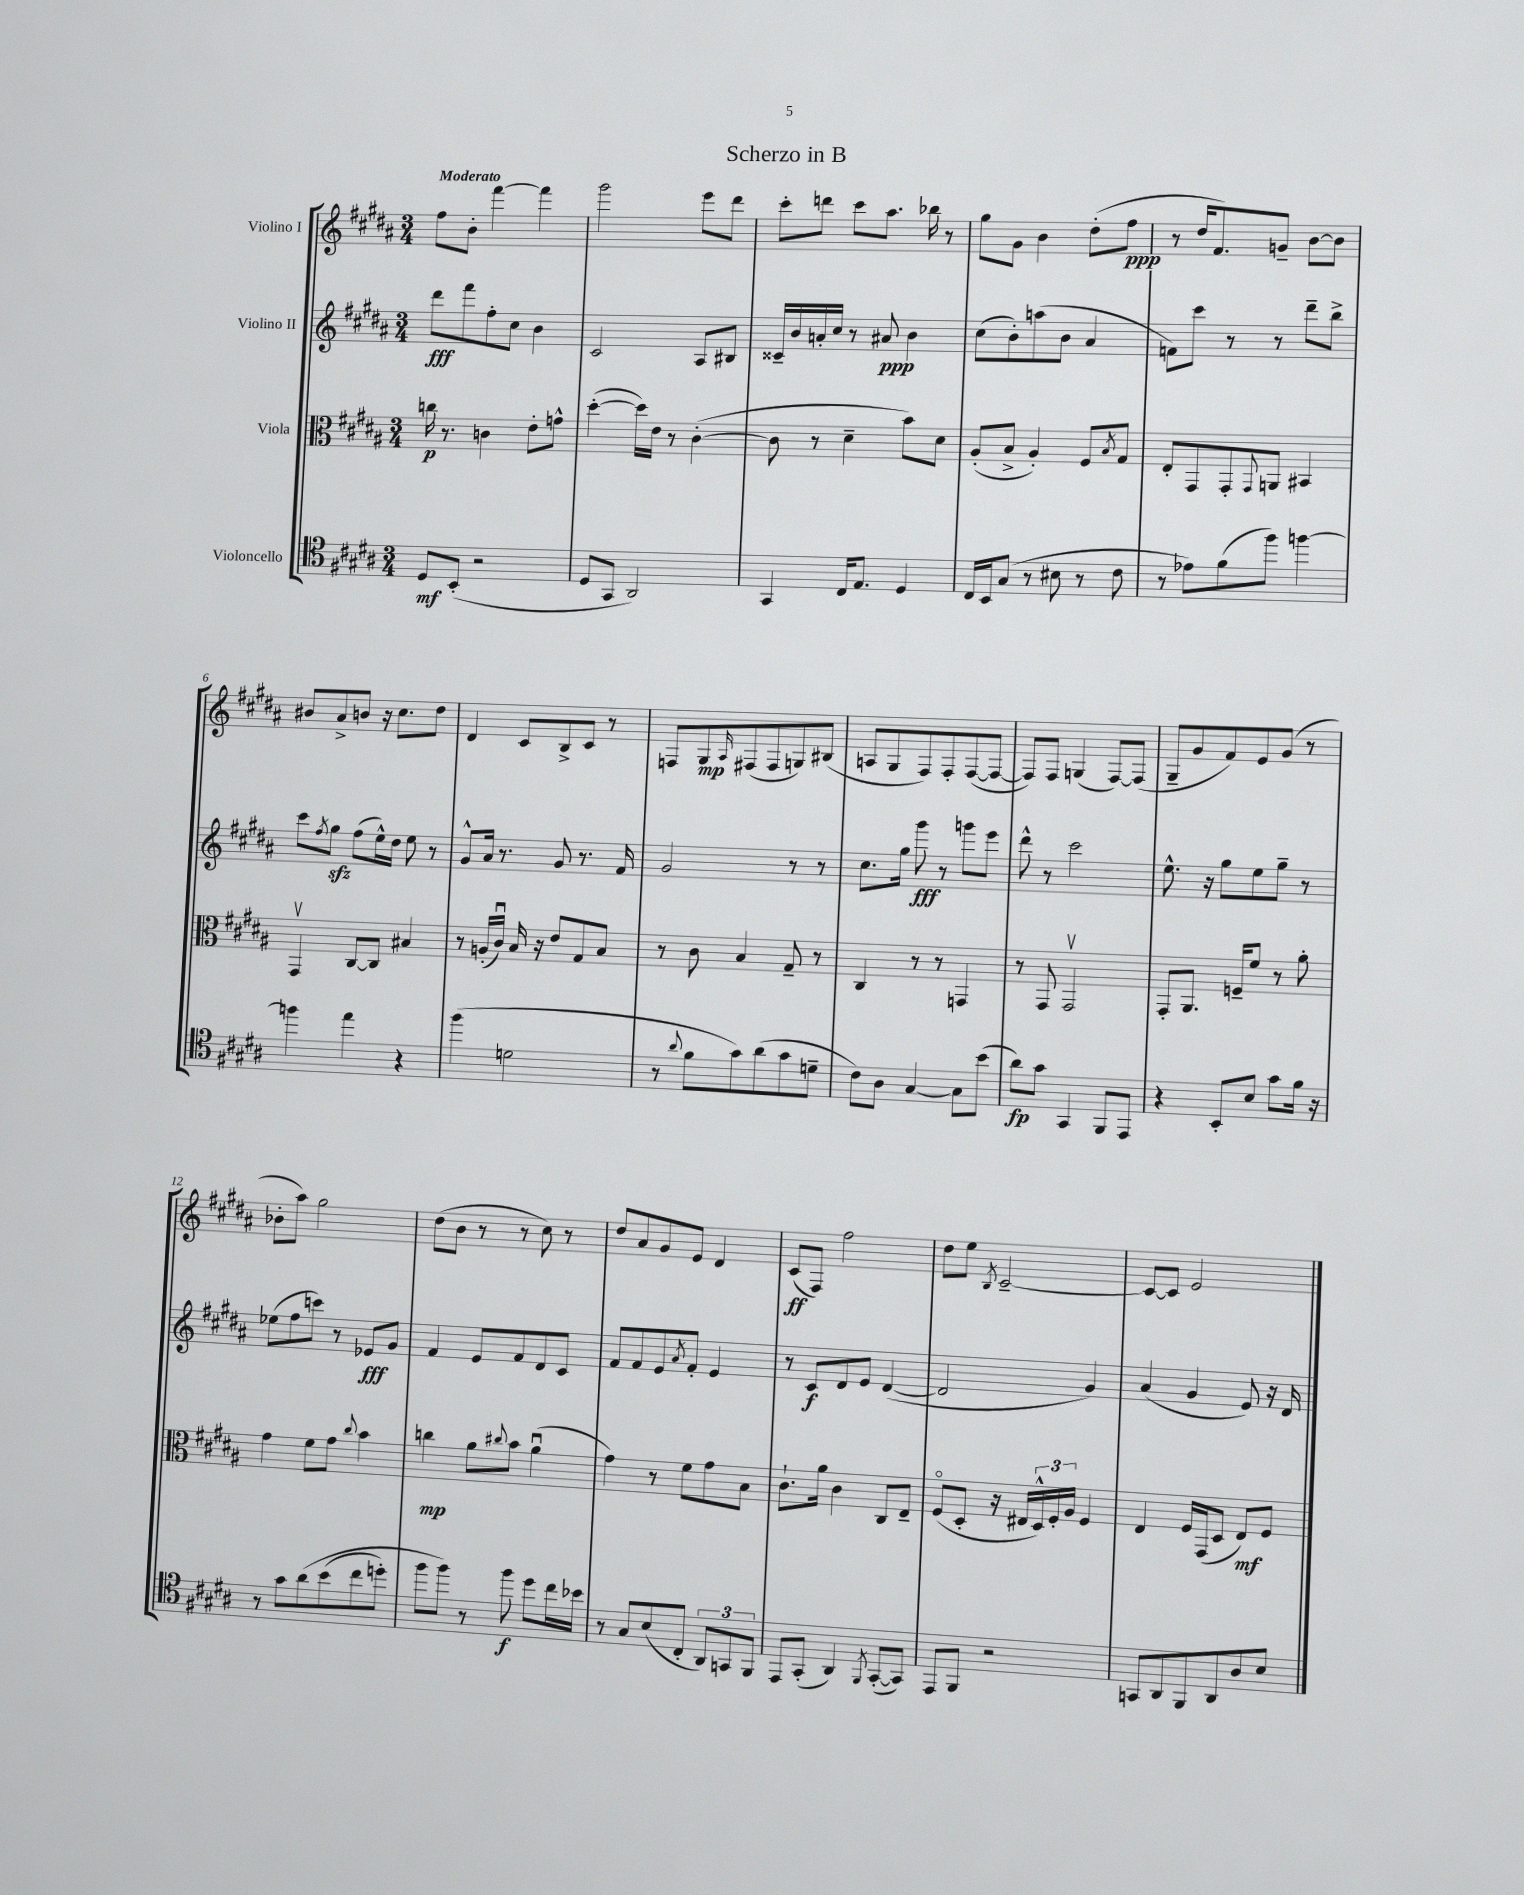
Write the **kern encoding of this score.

**kern	**dynam	**kern	**dynam	**kern	**dynam	**kern	**dynam
*part4	*part4	*part3	*part3	*part2	*part2	*part1	*part1
*staff4	*staff4	*staff3	*staff3	*staff2	*staff2	*staff1	*staff1
*I"Violoncello	*	*I"Viola	*	*I"Violino II	*	*I"Violino I	*
*clefC4	*	*clefC3	*	*clefG2	*	*clefG2	*
*k[f#c#g#d#a#]	*	*k[f#c#g#d#a#]	*	*k[f#c#g#d#a#]	*	*k[f#c#g#d#a#]	*
*M3/4	*	*M3/4	*	*M3/4	*	*M3/4	*
=1	=1	=1	=1	=1	=1	=1	=1
!	!	!	!	!	!	!LO:TX:a:B:t=Moderato	!
8D#/L	mf	16ccn\	p	8ddd#\L	fff	8ff#\L	.
.	.	8.r	.	.	.	.	.
(8BB'/J	.	.	.	8fff#\	.	8b'\J	.
2r	.	4cn\	.	8ff#'\	.	[4fff#\	.
.	.	.	.	8cc#\J	.	.	.
.	.	8e'\L	.	4b\	.	4fff#\]	.
.	.	8gn^^\J	.	.	.	.	.
=2	=2	=2	=2	=2	=2	=2	=2
8D#/L	.	([4dd#'\	.	2c#/	.	2ggg#\	.
8GG#/J	.	.	.	.	.	.	.
2AA#/)	.	16dd#\LL])	.	.	.	.	.
.	.	16e\JJ	.	.	.	.	.
.	.	8r	.	.	.	.	.
.	.	([4c#'\	.	8A#/L	.	8eee\L	.
.	.	.	.	8B#X/J	.	8ddd#\J	.
=3	=3	=3	=3	=3	=3	=3	=3
4GG#/	.	8c#\]	.	16c##X~/LL	.	8ccc#'\L	.
.	.	.	.	16b/	.	.	.
.	.	8r	.	16an'/	.	8dddn\J	.
.	.	.	.	16cc#/JJ	.	.	.
16C#/KL	.	4d#~\	.	8r	.	8ccc#\L	.
8.E/J	.	.	.	.	.	.	.
.	.	.	.	8a#X/	ppp	8.aa#\J	.
4D#/	.	8b\L)	.	4b\	.	.	.
.	.	.	.	.	.	16bb-X\	.
.	.	8d#\J	.	.	.	8r	.
=4	=4	=4	=4	=4	=4	=4	=4
16C#/LL	.	(8A#'/L	.	(8cc#\L	.	8gg#\L	.
16BB/J	.	.	.	.	.	.	.
(8G#/J	.	8B^/J	.	8b'\)	.	8g#\J	.
8r	.	4A#'/)	.	(8aan\	.	4b\	.
8B#X\	.	.	.	8b\J	.	.	.
8r	.	8F#/L	.	4a#/	.	(8dd#'\L	.
.	.	8qB/	.	.	.	.	.
8c#\	.	8G#/J	.	.	.	8ff#\J	ppp
=5	=5	=5	=5	=5	=5	=5	=5
8r	.	8E'/L	.	8fn\L)	.	8r	.
8e-X\L)	.	8GG#/	.	8ccc#\J	.	16dd#/KL	.
.	.	.	.	.	.	8.f#/)	.
(8f#\	.	8GG#'/	.	8r	.	.	.
.	.	8qqGG#/	.	.	.	.	.
8ff#\J)	.	8AAn/J	.	8r	.	8gn~/J	.
[4ffn\	.	4BB#X/	.	8ddd#~\L	.	[8b\L	.
.	.	.	.	8bb^\J	.	8b\J]	.
!!LO:LB:g=z
=6	=6	=6	=6	=6	=6	=6	=6
4ffn\]	.	4GG#v/	.	8ccc#\L	.	8b#X/L	.
.	.	.	.	8qff#/	.	.	.
.	.	.	.	8gg#zz\J	.	8a#^/	.
4ee\	.	[8C#/L	.	(8ff#\L	.	8bn/J	.
.	.	8C#/J]	.	16ee^^\L)	.	16r	.
.	.	.	.	16dd#\JJ	.	8.cc#\L	.
4r	.	4B#X/	.	8ee\	.	.	.
.	.	.	.	8r	.	8dd#\J	.
=7	=7	=7	=7	=7	=7	=7	=7
(4ff#\	.	8r	.	8g#^^/L	.	4d#/	.
.	.	(16An'/LL	.	16a#/Jk	.	.	.
.	.	16c#u/JJ)	.	8.r	.	.	.
2dn\	.	16B/	.	.	.	8c#/L	.
.	.	16r	.	.	.	.	.
.	.	8e/L	.	8g#/	.	8B^/	.
.	.	8G#/	.	8.r	.	8c#/J	.
.	.	8B/J	.	.	.	8r	.
.	.	.	.	16f#/	.	.	.
=8	=8	=8	=8	=8	=8	=8	=8
8r	.	8r	.	2g#/	.	8Fn/L	.
8qqa#/	.	.	.	.	.	.	.
8f#\L	.	8c#\	.	.	.	8G#/	mp
.	.	.	.	.	.	16qqA#/	.
8g#\)	.	4B/	.	.	.	(8F#X/	.
(8a#\	.	.	.	.	.	8F#/	.
8g#\	.	8G#~/	.	8r	.	8Gn/)	.
8dn~\J	.	8r	.	8r	.	(8B#X/J	.
=9	=9	=9	=9	=9	=9	=9	=9
8c#\L)	.	4C#/	.	8.cc#\L	.	8An/L	.
8A#\J	.	.	.	.	.	8G#/	.
.	.	.	.	16gg#\Jk	.	.	.
[4G#/	.	8r	.	8ggg#\	fff	8F#/)	.
.	.	8r	.	8r	.	8F#'/	.
8G#\L]	.	4GGn/	.	8gggn\L	.	([8F#/	.
(8b\J	.	.	.	8eee\J	.	8F#/J_	.
=10	=10	=10	=10	=10	=10	=10	=10
8a#\L)	fp	8r	.	8ddd#^^\	.	8F#/L])	.
8g#\J	.	8GG#/	.	8r	.	8F#/J	.
4GG#/	.	2GG#v/	.	2ccc#\	.	(4Gn/	.
8FF#/L	.	.	.	.	.	[8F#/L)	.
8EE/J	.	.	.	.	.	(8F#/J]	.
=11	=11	=11	=11	=11	=11	=11	=11
4r	.	8GG#'/L	.	8.ee^^\	.	8G#~/L	.
.	.	8.AA#/J	.	.	.	8g#/	.
.	.	.	.	16r	.	.	.
8BB'/L	.	.	.	8gg#\L	.	8f#/)	.
.	.	16Fn~/KL	.	.	.	.	.
8B/J	.	8f#/J	.	8ee\	.	8e/	.
8g#\L	.	8r	.	8gg#~\J	.	(8g#/J	.
16f#\Jk	.	8a#'\	.	8r	.	8r	.
16r	.	.	.	.	.	.	.
!!LO:LB:g=z
=12	=12	=12	=12	=12	=12	=12	=12
8r	.	4g#\	.	(8ee-X\L	.	8b-X'\L	.
8g#\L	.	.	.	8ff#\	.	8aa#\J)	.
(8a#\	.	8f#\L	.	8cccn\J)	.	2gg#\	.
(8b\	.	8g#\J	.	8r	.	.	.
.	.	8qqcc#/	.	.	.	.	.
8cc#\	.	4b\	.	8e-X/L	fff	.	.
8ddn'\J)	.	.	.	8g#/J	.	.	.
=13	=13	=13	=13	=13	=13	=13	=13
8ff#\L	.	4ccn\	mp	4f#/	.	(8dd#\L	.
8ff#\J)	.	.	.	.	.	8b\J	.
8r	.	8a#\L	.	8e/L	.	8r	.
.	.	8qqcc#X/	.	.	.	.	.
8ff#\	f	8b\J	.	8f#/	.	8r	.
8dd#\L	.	(4a#u\	.	8d#/	.	8cc#\)	.
16cc#\L	.	.	.	8c#/J	.	8r	.
16b-X\JJ	.	.	.	.	.	.	.
=14	=14	=14	=14	=14	=14	=14	=14
8r	.	4g#\)	.	8f#/L	.	8dd#/L	.
8G#/L	.	.	.	8f#/	.	8a#/	.
(8B/	.	8r	.	8e/	.	8g#/	.
.	.	.	.	8qa#/	.	.	.
8C#'/J	.	8f#\L	.	8f#'/J	.	8e/J	.
12AA#/L)	.	8g#\	.	4e/	.	4d#/	.
12GGn/	.	.	.	.	.	.	.
.	.	8B\J	.	.	.	.	.
12FF#/J	.	.	.	.	.	.	.
=15	=15	=15	=15	=15	=15	=15	=15
8EE/L	.	8.c#`\L	.	8r	.	(8c#/L	ff
(8GG#'/J	.	.	.	8c#/L	f	8F#/J)	.
.	.	16a#\Jk	.	.	.	.	.
4AA#/)	.	4c#\	.	8d#/	.	2ff#\	.
.	.	.	.	8e/J	.	.	.
8qFF#/	.	.	.	.	.	.	.
([8GG#'/L	.	8C#/L	.	([4d#/	.	.	.
8GG#/J])	.	8E~/J	.	.	.	.	.
=16	=16	=16	=16	=16	=16	=16	=16
8EE/L	.	(8F#/L	.	2d#/]	.	8dd#\L	.
8FF#/J	.	8D#'/J	.	.	.	8ee\J	.
.	.	.	.	.	.	8qB/	.
2r	.	16r	.	.	.	[2c#~/	.
.	.	16E#X/LL	.	.	.	.	.
.	.	24D#^^/)	.	.	.	.	.
.	.	24F#'/	.	.	.	.	.
.	.	24A#/JJ	.	.	.	.	.
.	.	4F#/	.	4g#/)	.	.	.
=17	=17	=17	=17	=17	=17	=17	=17
8GGn/L	.	4E/	.	(4a#/	.	8c#/L_	.
8AA#/	.	.	.	.	.	8c#/J]	.
8FF#/	.	16F#/LL	.	4g#/	.	2e/	.
.	.	(16GG#/J	.	.	.	.	.
8AA#/	.	8D#/J	.	.	.	.	.
8A#/	.	8E/L)	mf	8e/)	.	.	.
8B/J	.	8F#/J	.	16r	.	.	.
.	.	.	.	16d#/	.	.	.
==	==	==	==	==	==	==	==
*-	*-	*-	*-	*-	*-	*-	*-
